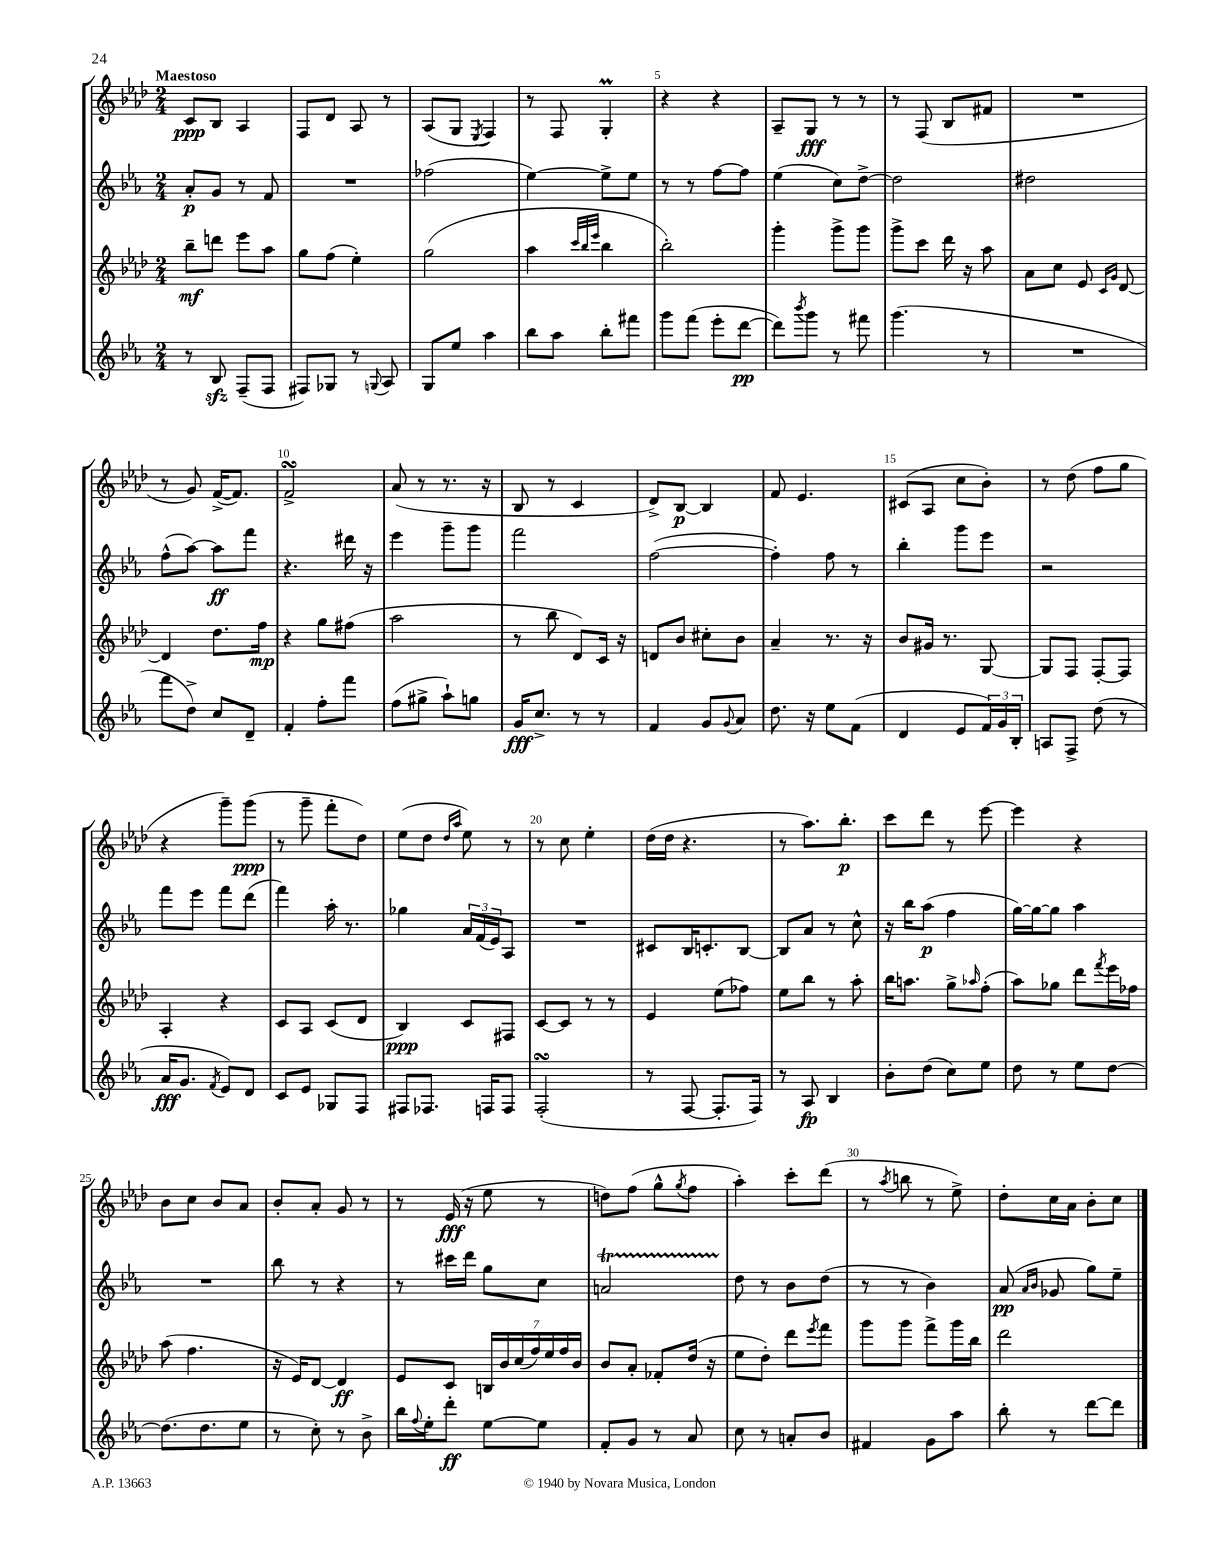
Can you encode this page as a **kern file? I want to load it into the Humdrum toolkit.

**kern	**kern	**kern	**kern
*staff4	*staff3	*staff2	*staff1
*clefG2	*clefG2	*clefG2	*clefG2
*k[b-e-a-]	*k[b-e-a-d-]	*k[b-e-a-]	*k[b-e-a-d-]
*M2/4	*M2/4	*M2/4	*M2/4
8r	8bb-~	8a-'	8c
8B-	8ddd	8g	8B-
(8F~	8eee-	8r	4A-
8F	8aa-	8f	.
=	=	=	=
8F#)	8gg	2r	8F
8G-	(8ff	.	8d-
8r	4ee-')	.	8A-
8qqG	.	.	.
8A-	.	.	8r
=	=	=	=
8G	(2gg	(2ff-	(8A-
8ee-	.	.	8G
.	.	.	8qE-
4aa-	.	.	4F)
=	=	=	=
8bb-	4aa-	[4ee-)	8r
8aa-	.	.	8F
.	32qqccc	.	.
.	32qqbb-	.	.
.	32qqeee-	.	.
8bb-'	4bb-	8ee-^]	4G'
8fff#	.	8ee-	.
=	=	=	=
8ggg	2bb-')	8r	4r
(8fff	.	8r	.
8eee-'	.	[8ff	4r
[8ddd	.	8ff]	.
=	=	=	=
8ddd])	4ggg'	(4ee-	8A-~
8qbbb-	.	.	.
8ggg	.	.	8G
8r	8ggg^	8cc)	8r
8fff#	8ggg	[8dd^	8r
=	=	=	=
(4.ggg	8ggg^	2dd]	8r
.	8ccc	.	(8F
.	16ddd-	.	8B-
.	16r	.	.
8r	8aa-	.	8f#
=	=	=	=
2r	8a-	2dd#	2r
.	8cc	.	.
.	8e-	.	.
.	16qqc	.	.
.	16qqg	.	.
.	[8d-	.	.
=	=	=	=
8fff	4d-]	(8ff^^	8r
8dd^)	.	[8aa-)	8g)
8cc	8.dd-	8aa-]	([16f^
.	.	.	8.f])
8d~	.	8fff	.
.	16ff	.	.
=	=	=	=
4f'	4r	4.r	2f^
8ff'	8gg	.	.
8fff	(8ff#	16ddd#	.
.	.	16r	.
=	=	=	=
(8ff	2aa-	4eee-	(8a-
8gg#^	.	.	8r
8aa-`)	.	8ggg~	8.r
8gg	.	8ggg	.
.	.	.	16r
=	=	=	=
16g	8r	2fff	8B-
8.cc^	.	.	.
.	8bb-	.	8r
8r	8d-)	.	4c
8r	16c	.	.
.	16r	.	.
=	=	=	=
4f	8d	([2ff	8d-^)
.	8b-	.	[8B-
8g	8cc#'	.	4B-]
8qqg	.	.	.
8a-	8b-	.	.
=	=	=	=
8.dd	4a-~	4ff'])	8f
.	.	.	4.e-
16r	.	.	.
8ee-	8.r	8ff	.
(8f	.	8r	.
.	16r	.	.
=	=	=	=
4d	8b-	4bb-'	(8c#
.	16g#	.	8A-
.	8.r	.	.
8e-	.	8ggg	8cc
24f)	[8G	8eee-	8b-')
24g	.	.	.
24B-'	.	.	.
=	=	=	=
8A	8G]	2r	8r
8F^	8F	.	(8dd-
(8dd	[8F'	.	8ff
8r	8F]	.	8gg
=	=	=	=
16a-	4A-'	8fff	4r
8.g	.	.	.
.	.	8eee-	.
8qf	.	.	.
8e-)	4r	8fff	8ggg~)
8d	.	(8ddd	(8ggg
=	=	=	=
8c	8c	4fff)	8r
8e-	8A-	.	8ggg~
8G-	(8c	16aa-'	8fff'
.	.	8.r	.
8F	8d-	.	8dd-)
=	=	=	=
8F#	4B-)	4gg-	(8ee-
8.F-	.	.	8dd-
.	.	.	16qqdd-
.	.	.	16qqaa-
.	8c	24a-	8ee-)
.	.	(24f	.
16F	.	.	.
.	.	24e-)	.
8F	8F#	8A-	8r
=	=	=	=
(2F'	[8c	2r	8r
.	8c]	.	8cc
.	8r	.	4ee-'
.	8r	.	.
=	=	=	=
8r	4e-	8c#	(16dd-
.	.	.	16dd-
[8F	.	16B-	4.r
.	.	8.c'	.
8.F']	(8ee-	.	.
.	8ff-)	[8B-	.
16F)	.	.	.
=	=	=	=
8r	8ee-	8B-]	8r
8A-	8bb-	8a-	8.aa-)
4B-	8r	8r	.
.	.	.	8.bb-'
.	8aa-'	8cc^^	.
=	=	=	=
8b-'	16bb-	16r	8ccc
.	8.aa	16bb-	.
(8dd	.	(8aa-	8ddd-
8cc)	8gg^	4ff	8r
.	16qqaa-	.	.
8ee-	(8ff'	.	[8eee-
=	=	=	=
8dd	8aa-)	[16gg)	4eee-]
.	.	16gg_	.
8r	8gg-	8gg]	.
8ee-	8ddd-	4aa-	4r
.	8qfff	.	.
[8dd	16eee-	.	.
.	16ff-	.	.
=	=	=	=
(8.dd]	(8aa-	2r	8b-
.	4.ff	.	8cc
8.dd	.	.	.
.	.	.	8b-
8ee-	.	.	8a-
=	=	=	=
8r	16r	8bb-	8b-'
.	16e-)	.	.
8cc')	[8d-	8r	8a-'
8r	4d-]	4r	8g
8b-^	.	.	8r
=	=	=	=
16bb-	8e-	8r	8r
8qqff	.	.	.
16ee-'	.	.	.
8ddd'	8c	16ccc#	(16e-
.	.	16ddd	16r
[8ee-	28B	8gg	8ee-
.	28b-	.	.
.	(28cc	.	.
.	28ff)	.	.
8ee-]	.	8cc	8r
.	28ee-	.	.
.	28ff	.	.
.	28b-	.	.
=	=	=	=
8f'	8b-	2a	8dd)
8g	8a-'	.	(8ff
8r	8f-'	.	8gg^^
.	.	.	8qgg
8a-	(16dd-	.	8ff
.	16r	.	.
=	=	=	=
8cc	8ee-	8dd	4aa-')
8r	8dd-')	8r	.
8a'	8ddd-	8b-	8ccc'
.	8qeee-	.	.
8b-	8fff	(8dd	(8ddd-
=	=	=	=
4f#	8ggg	8r	8r
.	.	.	8qaa-
.	8ggg	8r	8bb
8g	8fff^	4b-)	8r
8aa-	16ggg	.	8ee-^)
.	16bb-	.	.
=	=	=	=
8bb-'	2ddd-	(8a-	8dd-'
.	.	16qqa-	.
.	.	16qqb-	.
8r	.	8g-	16cc
.	.	.	16a-
[8ddd	.	8gg)	8b-'
8ddd]	.	8ee-~	8cc
==	==	==	==
*-	*-	*-	*-
